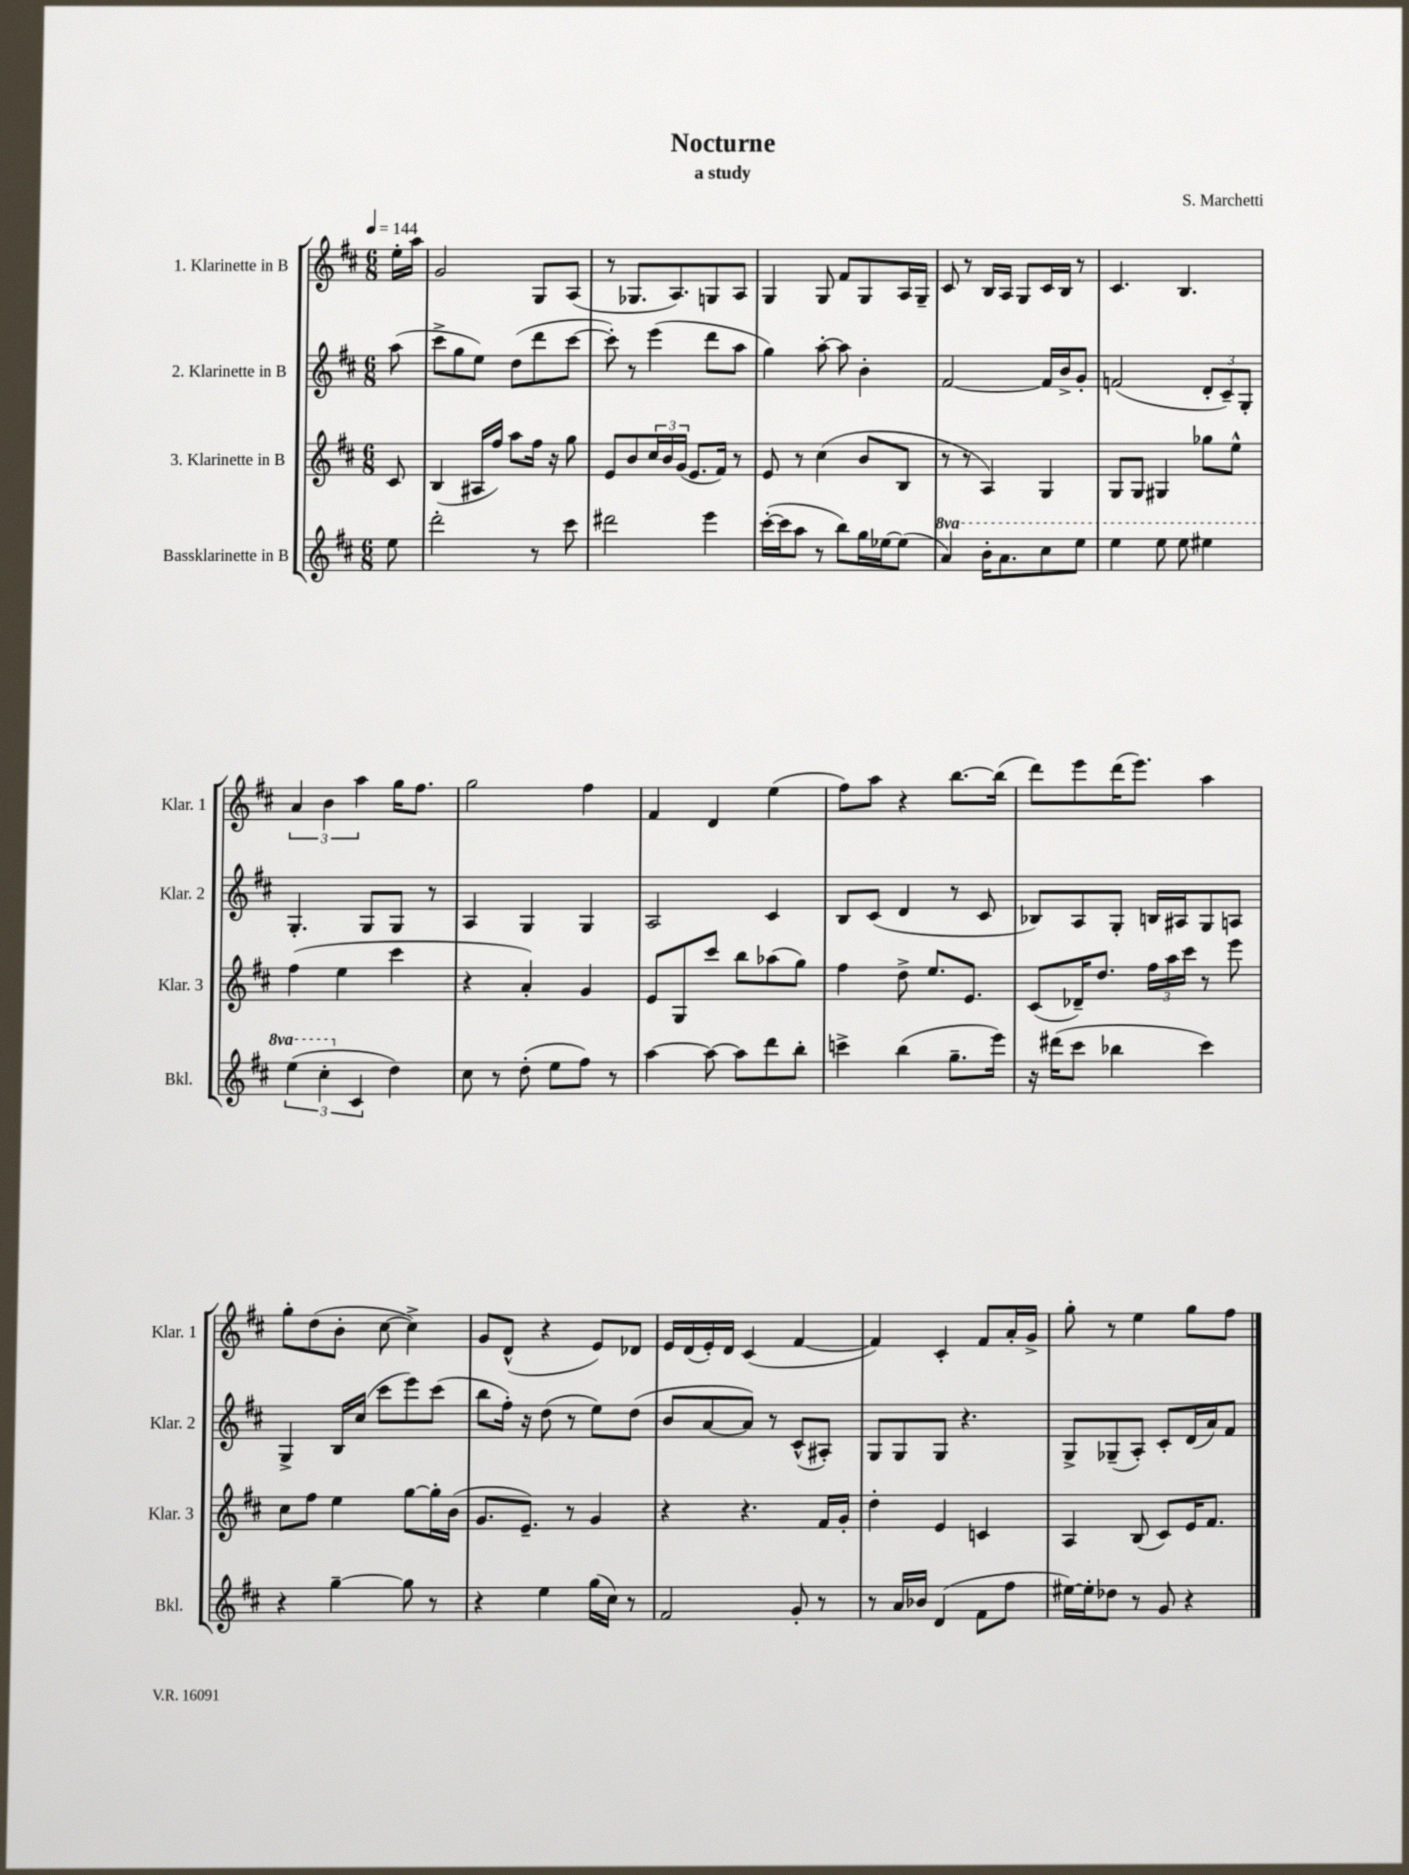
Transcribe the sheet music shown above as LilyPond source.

\header { title = "Nocturne" composer = "S. Marchetti" subtitle = "a study" }
<<
\new StaffGroup <<
\new Staff = "s0" \with { instrumentName = "1. Klarinette in B" shortInstrumentName = "Klar. 1" } {
    \clef treble \key d \major \numericTimeSignature \time 6/8 \partial 8 \tempo 4 = 144
    e''16-. a''16 |
    g'2 g8 a8( |
    r8 ges8. a8.) g8 a8 |
    g4 g8 fis'8 g8 a16 g16-- |
    cis'8 r8 b16 a16 g8 cis'16 b16 r8 |
    cis'4. b4. |
    \tuplet 3/2 { a'4 b'4 a''4 } g''16 fis''8. |
    g''2 fis''4 |
    fis'4 d'4 e''4( |
    fis''8) a''8 r4 b''8.~ b''16( |
    d'''8) e'''8 d'''16( e'''8.) a''4 |
    g''8-. d''8( b'8-. cis''8~ cis''4->) |
    g'8 d'8-^( r4 e'8) des'8 |
    e'16 d'16( e'16-.) d'16 cis'4( fis'4~ |
    fis'4) cis'4-. fis'8 a'16-. g'16-> |
    g''8-. r8 e''4 g''8 fis''8 \bar "|." |
}
\new Staff = "s1" \with { instrumentName = "2. Klarinette in B" shortInstrumentName = "Klar. 2" } {
    \clef treble \key d \major \numericTimeSignature \time 6/8 \partial 8
    a''8( |
    cis'''8-> g''8 e''8) d''8( d'''8 cis'''8~ |
    cis'''8-.) r8 e'''4( d'''8 a''8 |
    g''4) a''8~-. a''8 b'4-. |
    fis'2~ fis'16 b'16-> g'8-. |
    f'2( \tuplet 3/2 { d'8-. cis'8--) g8-. } |
    g4.-. g8 g8 r8 |
    a4 g4 g4 |
    a2 cis'4 |
    b8 cis'8( d'4 r8 cis'8 |
    bes8) a8 g8-. b16 ais16 g8 a8 |
    g4-> b16 cis''16( cis'''8 e'''8) cis'''8( |
    b''8 fis''16-.) r16 d''8( r8 e''8) d''8( |
    b'8 a'8~ a'8) r8 cis'8-^( ais8-.) |
    g8 g8 g8 r4. |
    g8-> ges8--( a8-.) cis'8-. d'16( a'16) fis'8 \bar "|." |
}
\new Staff = "s2" \with { instrumentName = "3. Klarinette in B" shortInstrumentName = "Klar. 3" } {
    \clef treble \key d \major \numericTimeSignature \time 6/8 \partial 8
    cis'8 |
    b4( ais16 fis''16) a''8 fis''16 r16 g''8 |
    e'8 b'8 \tuplet 3/2 { cis''16 b'16 g'16( } e'8. fis'16) r8 |
    e'8 r8 cis''4( b'8 b8 |
    r8 r8 a4) g4 |
    g8 g8 gis4 ges''8 e''8-^ |
    fis''4( e''4 cis'''4 |
    r4 a'4-.) g'4 |
    e'8 g8 cis'''8 b''8 aes''8( g''8) |
    fis''4 d''8-> e''8. e'8. |
    cis'8( des'16--) d''8. \tuplet 3/2 { fis''16 a''16 cis'''16 } r8 e'''8 |
    cis''8 fis''8 e''4 g''8~ g''16-. b'16( |
    g'8. e'8.--) r8 g'4 |
    r4 r4. fis'16 g'16-. |
    d''4-. e'4 c'4 |
    a4 b8( cis'8) e'16 fis'8. \bar "|." |
}
\new Staff = "s3" \with { instrumentName = "Bassklarinette in B" shortInstrumentName = "Bkl." } {
    \clef treble \key d \major \numericTimeSignature \time 6/8 \set Staff.ottavationMarkups = #ottavation-simple-ordinals \partial 8
    e''8 |
    d'''2-. r8 cis'''8 |
    dis'''2 e'''4 |
    cis'''16~-.( cis'''16 a''8 r8 b''8) g''16 ees''16~ ees''8( |
    \ottava #1 a''4) b''16-. a''8. cis'''8 e'''8 |
    e'''4 e'''8 e'''8 eis'''4 |
    \tuplet 3/2 { e'''4( cis'''4-. \ottava #0 cis'4 } d''4) |
    cis''8 r8 d''8-.( e''8 fis''8) r8 |
    a''4~ a''8~ a''8 d'''8 b''8-. |
    c'''4-> b''4( g''8.-- e'''16) |
    r16 dis'''16( cis'''8 bes''4 cis'''4) |
    r4 g''4~-- g''8 r8 |
    r4 e''4 g''16( cis''16) r8 |
    fis'2 g'8-. r8 |
    r8 a'16 bes'16 d'4( fis'8 fis''8 |
    eis''16~) eis''16-. des''8 r8 g'8 r4 \bar "|." |
}
>>
>>
\layout { \context { \Score \remove "Bar_number_engraver" } }
